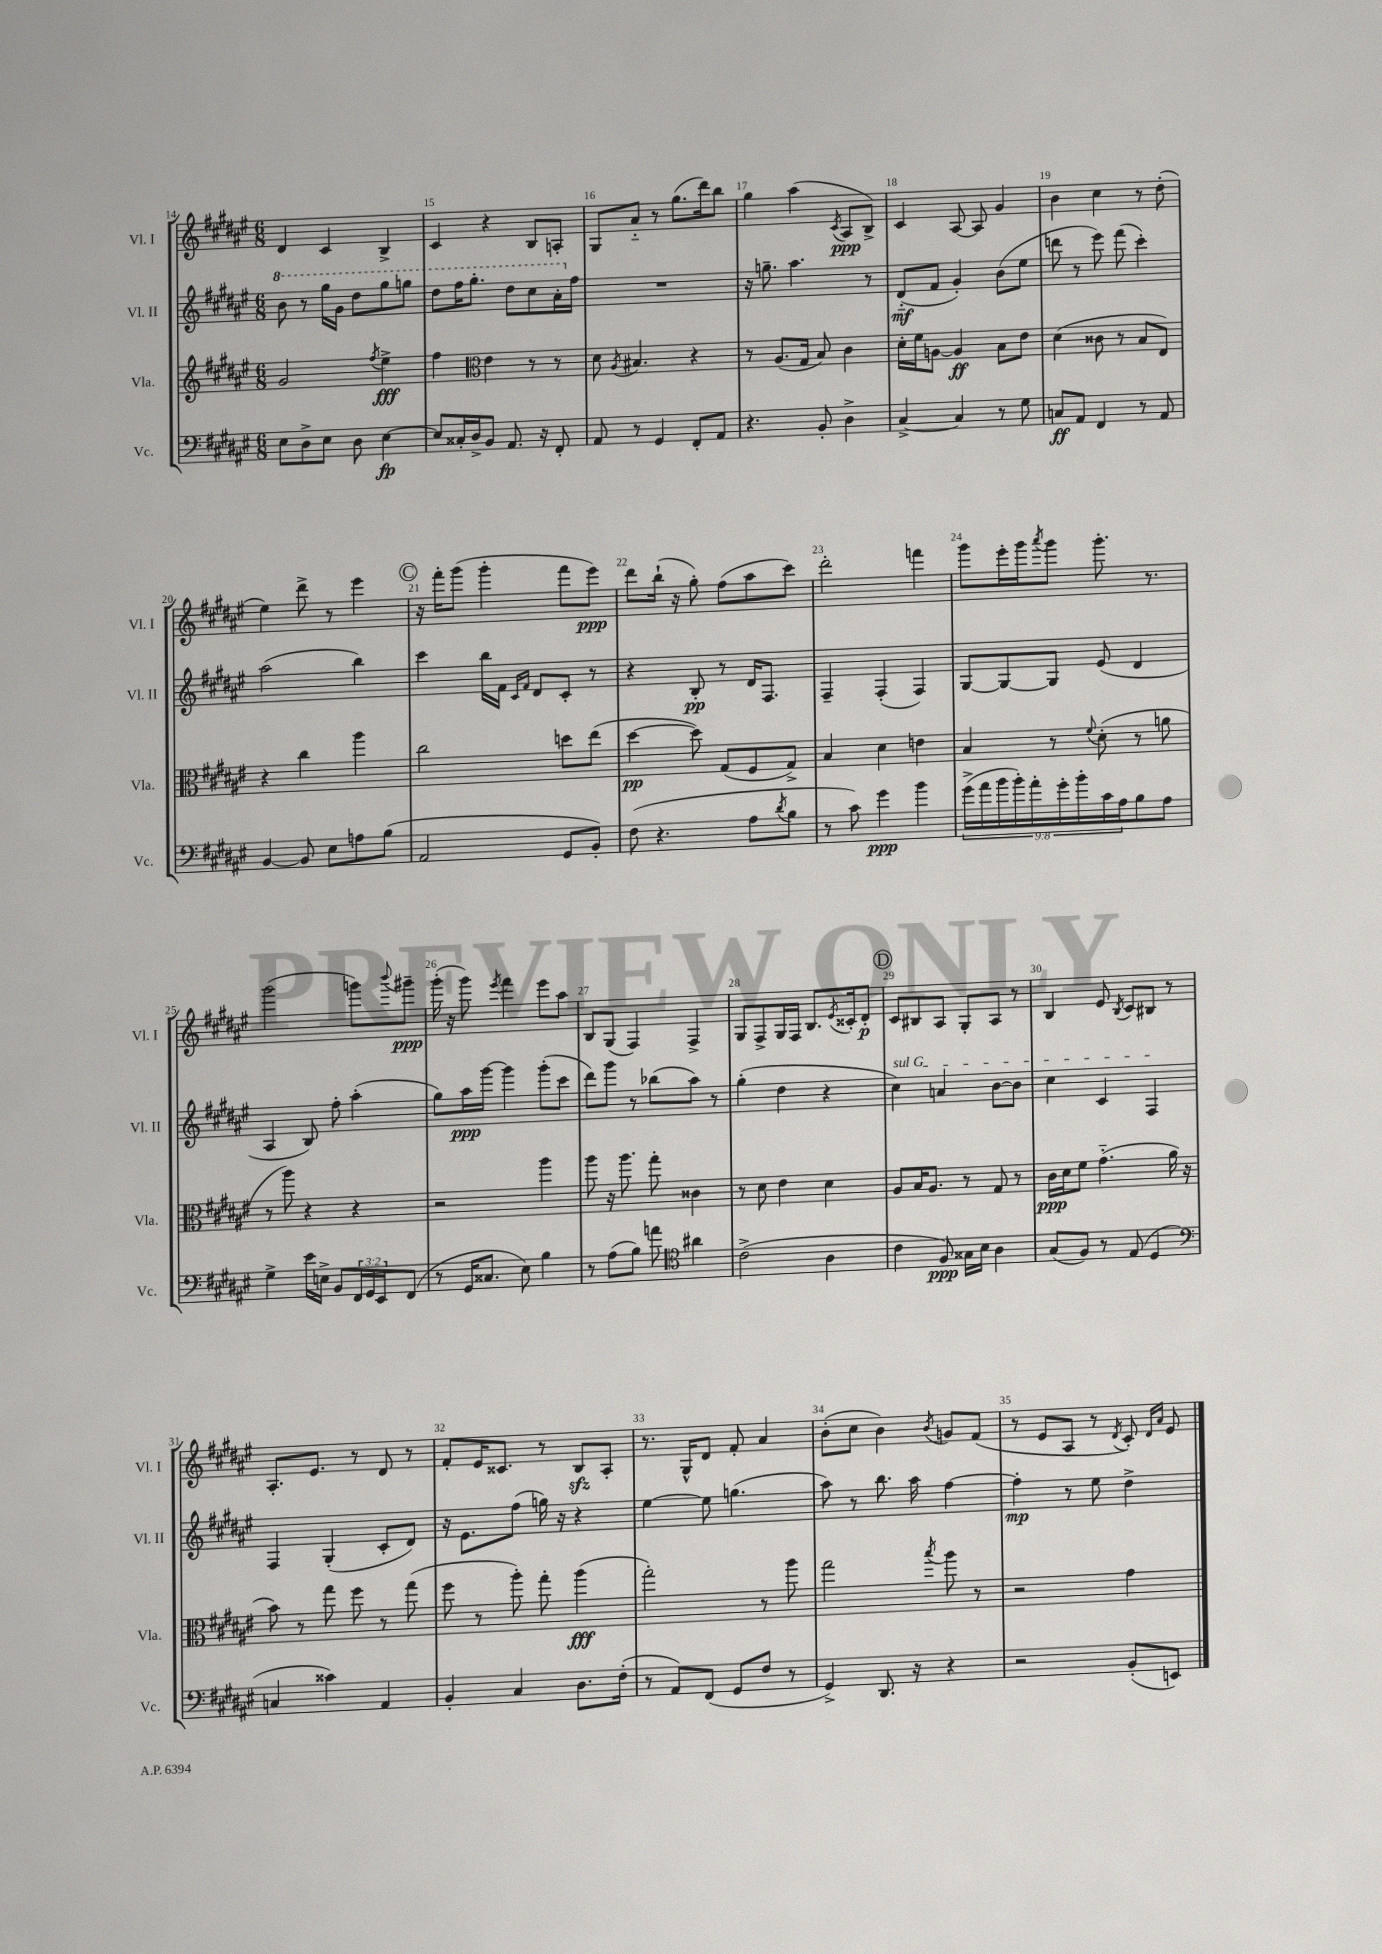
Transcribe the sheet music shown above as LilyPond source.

<<
\new StaffGroup <<
\new Staff = "s0" \with { instrumentName = "Vl. I" shortInstrumentName = "Vl. I" } {
    \clef treble \key fis \major \numericTimeSignature \time 6/8
    dis'4 cis'4 b4-> |
    cis'4 r4 b8 a8-. |
    gis8 ais'8-_ r8 gis''8.( dis'''16) b''8 |
    gis''4 ais''4( \acciaccatura { cis'8 } ais8\ppp b8->) |
    cis'4 ais8~ ais8 gis'4 |
    b'4 cis''4 r8 dis''8-.( |
    eis''4) dis'''8-> r8 eis'''4 |
    \mark \markup { \circle "C" } r16 fis'''16-. gis'''8( gis'''4-. fis'''8 eis'''8\ppp) |
    dis'''8 b''16-!( r16 gis''8-.) fis''8( ais''8 cis'''8) |
    dis'''2-. f'''4 |
    gis'''8 eis'''16-. gis'''16 \acciaccatura { ais'''8 } gis'''8 gis'''8.-. r8. |
    gis'''2( g'''8) \appoggiatura { b'''8 } gis'''8--\ppp |
    gis'''16-.( r16 gis'''8) \acciaccatura { eis'''8 } fis'''4 eis'''8 ais''8 |
    b8 gis8( fis4) fis4-> |
    gis8 fis8-> gis16 fis16 b8. \acciaccatura { eis'8 } cisis'16-. dis'8-.\p |
    \mark \markup { \circle "D" } cis'8 bis8 ais8 gis8-. ais8 r8 |
    b4 eis'8 \acciaccatura { b8 } cis'8 bis8 r8 |
    ais8.-. eis'8. r8 dis'8 r8 |
    fis'8-. eis'16 cisis'8. r8 b8\sfz ais8-. |
    r8. gis16-^ dis'8 fis'8-. ais'4 |
    b'8-.( cis''8 b'4) \acciaccatura { b'8 } g'8 fis'8( |
    r8 eis'8 ais8 r8 \acciaccatura { dis'8 } cis'8-.) \grace { dis'16 ais'16 } eis'8 \bar "|." |
}
\new Staff = "s1" \with { instrumentName = "Vl. II" shortInstrumentName = "Vl. II" } {
    \clef treble \key fis \major \numericTimeSignature \time 6/8
    \ottava #1 b''8 r8 gis'''16 gis''16 dis'''8 gis'''8 g'''8 |
    dis'''8 fis'''16 gis'''8.-. dis'''8 cis'''8 ais''16-. \ottava #0 fis''16 |
    R2. |
    r16 g''8.-- ais''4. r8 |
    dis'8-_\mf( fis'8 gis'4-.) b'8( eis''8 |
    d'''8 r8 eis'''8) fis'''8( cis'''4-.) |
    ais''2( b''4) |
    \mark \markup { \circle "C" } cis'''4 b''16 fis'16 \grace { cis'16 fis'16 } dis'8 cis'8-. r8 |
    r4 b8-.\pp r8 dis'16 fis8. |
    fis4-- fis4-.( fis4) |
    gis8~ gis8~ gis8 eis'8( dis'4 |
    ais4 b8) fis''8-. ais''4-.( |
    gis''8) ais''16\ppp gis'''16~ gis'''4 gis'''8-.( cis'''8 |
    dis'''8) gis'''8 r8 bes''8( ais''8) r8 |
    gis''4-.( dis''4 r4 |
    \mark \markup { \circle "D" } \once \override TextSpanner.bound-details.left.text = \markup { \italic "sul G" } cis''4\startTextSpan) a'4 b'8~ b'8 |
    cis''4 cis'4 fis4\stopTextSpan |
    fis4 gis4-.( cis'8-. dis'8) |
    r16 eis'8. fis''8( g''16) r16 r4 |
    eis''4~ eis''8 g''4.( |
    ais''8) r8 b''8. ais''16 fis''4~ |
    fis''4-.\mp r8 eis''8 dis''4-> \bar "|." |
}
\new Staff = "s2" \with { instrumentName = "Vla." shortInstrumentName = "Vla." } {
    \clef treble \key fis \major \numericTimeSignature \time 6/8
    gis'2 \acciaccatura { fis''8 } eis''4->\fff |
    fis''4 \clef alto eis'4 r8 r8 |
    dis'8 \acciaccatura { ais8 } bis4. r4 |
    r8 ais8.( gis16 b8) cis'4 |
    dis'16-. fis'16 a8~ a4\ff b8 eis'8 |
    dis'4( cisis'8 r8 b8 eis8) |
    r4 cis''4 ais''4 |
    \mark \markup { \circle "C" } cis''2 d''8 eis''8( |
    dis''4~\pp dis''8) gis8( fis8 gis8->) |
    b4 dis'4 e'4 |
    b4 r8 \appoggiatura { fis'8 } dis'8-.( r8 a'8 |
    r8 ais''8) r4 r4 |
    r2 ais''4 |
    ais''8 r16 ais''8. gis''8-. cisis'4 |
    r8 dis'8 eis'4 dis'4 |
    \mark \markup { \circle "D" } ais8 b16 ais8. r8 gis8 r8 |
    cis'16\ppp dis'16 fis'8 gis'4.-_( ais'16 r16 |
    b'8) r8 gis''8 fis''8 r8 gis''8( |
    fis''8 r8 ais''8-.) gis''8-. ais''4\fff( |
    gis''2-.) r8 ais''8 |
    gis''2 \acciaccatura { b''8 } ais''8 r8 |
    r2 gis'4 \bar "|." |
}
\new Staff = "s3" \with { instrumentName = "Vc." shortInstrumentName = "Vc." } {
    \clef bass \key fis \major \numericTimeSignature \time 6/8 \override Staff.TupletNumber.text = #tuplet-number::calc-fraction-text
    eis8 dis8-> eis8 dis8 eis4~\fp |
    eis8 cisis16-. dis16-> b,8 ais,8. r16 fis,8-. |
    ais,8 r8 gis,4 fis,8-. ais,8 |
    r4. b,8-. dis4-> |
    cis4~-> cis4 r8 gis8 |
    c8\ff ais,8 fis,4 r8 ais,8 |
    b,4~ b,8 eis8 a8 b8( |
    \mark \markup { \circle "C" } ais,2 gis,8 b,8-.) |
    fis8( r4. ais8 \acciaccatura { dis'8 } b8 |
    r8 cis'8) gis'4\ppp b'4 |
    \tuplet 9/8 { gis'16->( ais'16 b'16 b'16-.) ais'16-. gis'16-. b'16-. cis'16 ais16 } b8 ais8 |
    gis4-> eis'16 e16-> b,8 \tuplet 3/2 { fis,16 gis,16 eis,16 } fis,8( |
    r8 gis,16 cisis8. eis8) b4 |
    r8 ais8( b8) a'8 \clef tenor ais'4 |
    cis'2->( ais4 |
    \mark \markup { \circle "D" } cis'4 fis8\ppp) gisis16 b16 ais4 |
    gis8( fis8) r8 eis8( dis4 |
    \clef bass c4 cisis'4) ais,4 |
    b,4-. cis4 dis8. fis16-.( |
    r8 ais,8) fis,8( gis,8 fis8 r8 |
    gis,4->) dis,8. r16 r4 |
    r2 b,8-.( e,8) \bar "|." |
}
>>
>>
\layout { \context { \Score currentBarNumber = #14 \override BarNumber.break-visibility = ##(#f #t #t) barNumberVisibility = #all-bar-numbers-visible } }
